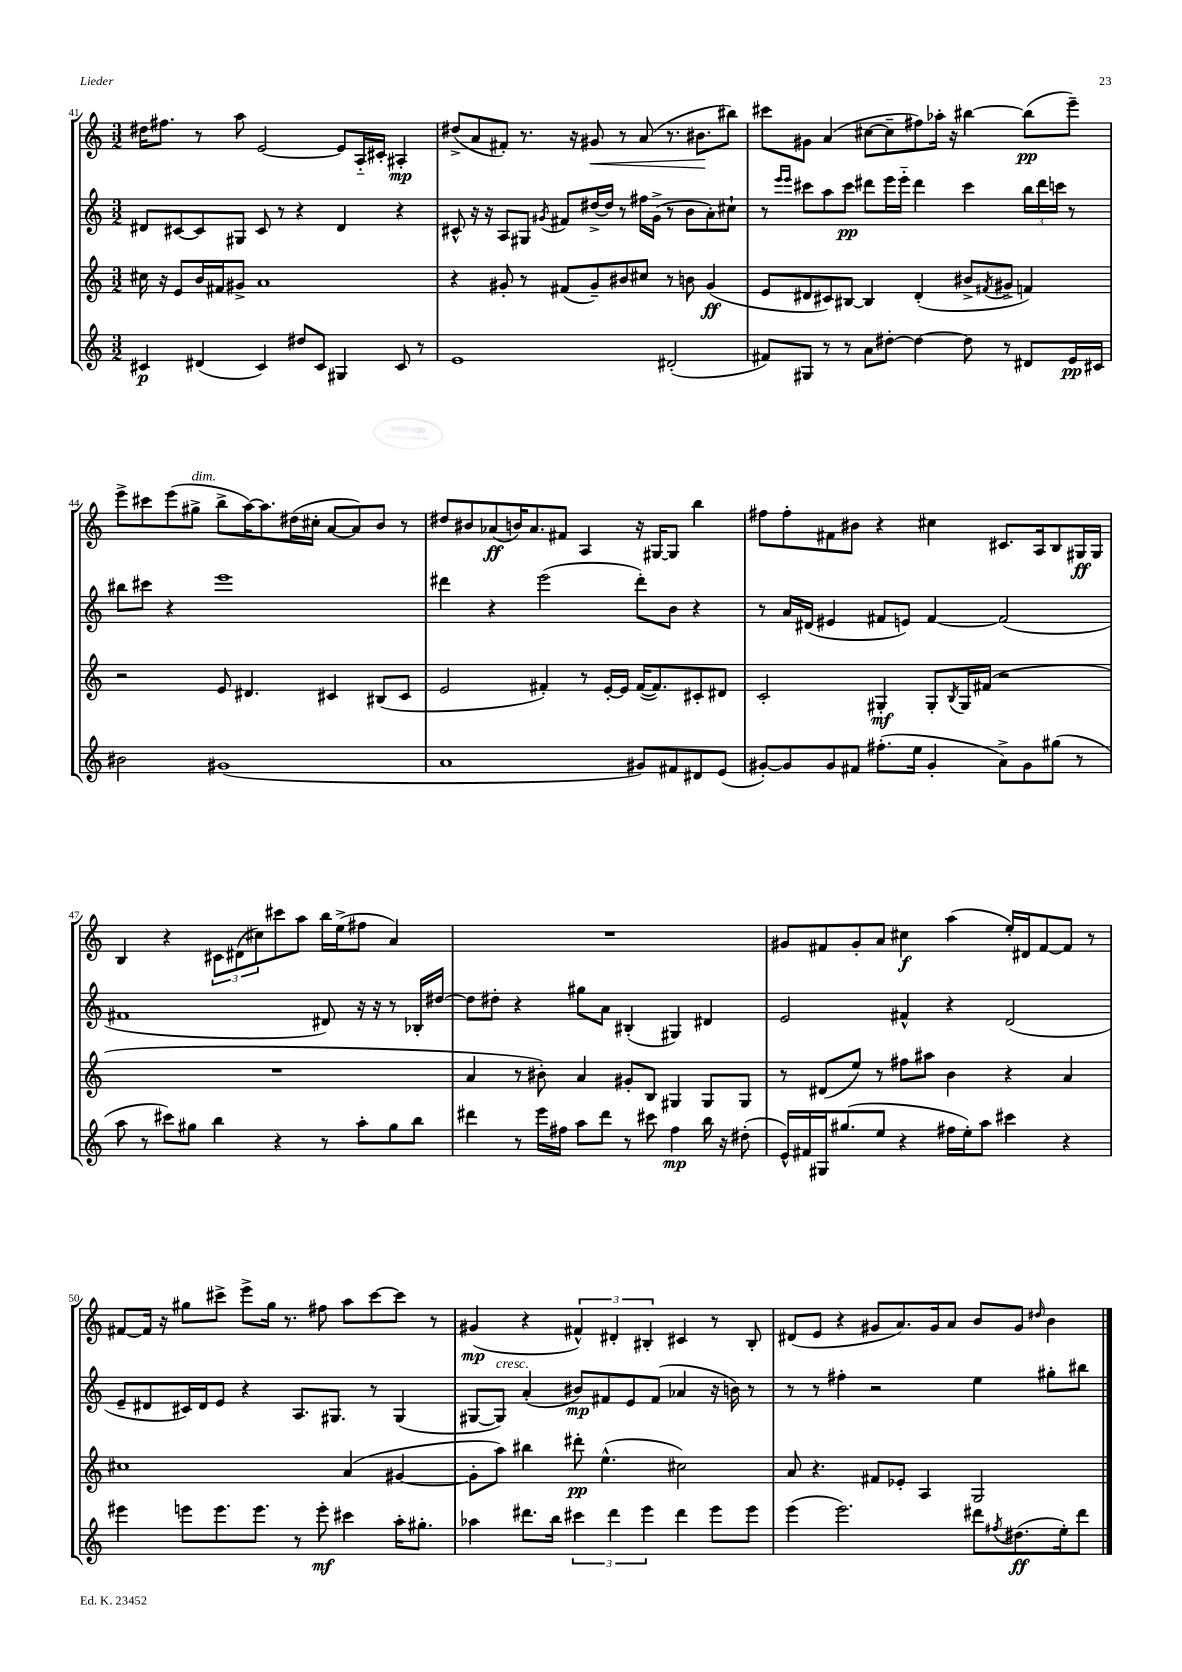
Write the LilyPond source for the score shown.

<<
\new StaffGroup <<
\new Staff = "s0" {
    \clef treble \key c \major \numericTimeSignature \time 3/2
    dis''16 fis''8. r8 a''8 e'2~ e'8 a16-_ cis'16-. ais4-.\mp |
    dis''8->( a'8 fis'8-.) r8. r16 gis'8\< r8 a'8( r8. bis'8.\! bis''8) |
    cis'''8 gis'8 a'4( cis''8~ cis''8-- fis''8) aes''16-. r16 bis''4~ bis''8\pp( e'''8--) |
    e'''8-> cis'''8 e'''8( gis''8->^\markup { \italic "dim." } b''8-> a''16~) a''8. dis''16( cis''16-. a'8~ a'8) b'8 r8 |
    dis''8 bis'8 aes'8\ff( b'16) aes'8. fis'8 a4 r16 gis16~ gis8 b''4 |
    fis''8 fis''8-. fis'8 bis'8 r4 cis''4 cis'8. a16 b8 gis16\ff gis16 |
    b4 r4 \tuplet 3/2 { cis'8 dis'8( cis''8) } cis'''8 a''8 b''16 e''16->( fis''8 a'4) |
    R1. |
    gis'8 fis'8 gis'8-. a'8 cis''4\f a''4( e''16-.) dis'16 fis'8~ fis'8 r8 |
    fis'8~ fis'16 r16 gis''8 cis'''8-> e'''8-> gis''16 r8. fis''8 a''8 cis'''8~ cis'''8 r8 |
    gis'4\mp( r4 \tuplet 3/2 { fis'4-^) dis'4-. bis4-. } cis'4 r8 bis8-. |
    dis'8( e'8 r4 gis'8 a'8.) gis'16 a'8 b'8 gis'8 \grace { dis''16 } b'4 \bar "|." |
}
\new Staff = "s1" {
    \clef treble \key c \major \numericTimeSignature \time 3/2
    dis'8 cis'8~ cis'8 gis8 cis'8 r8 r4 dis'4 r4 |
    cis'8-^ r16 r16 a8 gis8 \acciaccatura { gis'8 } fis'8 dis''16~-> dis''16 r8 fis''16 gis'16->( r8 b'8 a'8-.) cis''8-! |
    r8 \grace { e'''16 e'''16 } cis'''8 a''8 cis'''8\pp dis'''8 e'''16 e'''16-_ dis'''4 cis'''4 \tuplet 3/2 { b''16 dis'''16 c'''16 } r8 |
    bis''8 cis'''8 r4 e'''1 |
    dis'''4 r4 e'''2( dis'''8-.) b'8 r4 |
    r8 a'16 dis'16( eis'4 fis'8 e'8) fis'4~ fis'2( |
    fis'1 dis'8) r16 r16 r8 bes16-. dis''16~ |
    dis''8 dis''8-. r4 gis''8 a'8 bis4-.( gis4) dis'4 |
    e'2 fis'4-^ r4 d'2( |
    e'8-- dis'8 cis'16) dis'16 e'8 r4 a8. gis8. r8 gis4( |
    gis8~ gis8^\markup { \italic "cresc." }) a'4-.( bis'8\mp) fis'8 e'8 fis'8( aes'4 r16 b'16) r8 |
    r8 r8 fis''4-. r2 e''4 gis''8-. bis''8 \bar "|." |
}
\new Staff = "s2" {
    \clef treble \key c \major \numericTimeSignature \time 3/2
    cis''16 r16 e'8 b'16 fis'16 gis'8-> a'1 |
    r4 gis'8-. r8 fis'8( gis'8--) bis'8 cis''8 r8 b'8 gis'4\ff( |
    e'8 dis'8 cis'8) bis8~ bis4 dis'4-.( bis'8-> \acciaccatura { fis'8 } gis'8-> f'4) |
    r2 e'8 dis'4. cis'4 bis8( cis'8 |
    e'2 fis'4-.) r8 e'16~-. e'16 fis'16~( fis'8.) cis'8-. dis'8 |
    c'2-. gis4-.\mf gis8-. \acciaccatura { b8 } gis16 fis'16( r2 |
    R1. |
    a'4 r8 bis'8-.) a'4 gis'8-. b8 gis4 gis8 gis8 |
    r8 dis'8( e''8) r8 fis''8 ais''8 b'4 r4 a'4 |
    cis''1 a'4( gis'4~ |
    gis'8-. a''8) bis''4 dis'''8-.\pp e''4.-^( cis''2) |
    a'8 r4. fis'8 ees'8-. a4 g2 \bar "|." |
}
\new Staff = "s3" {
    \clef treble \key c \major \numericTimeSignature \time 3/2
    cis'4\p dis'4( cis'4) dis''8 cis'8 gis4 cis'8 r8 |
    e'1 dis'2-.( |
    fis'8) gis8 r8 r8 a'8 dis''8~-. dis''4~ dis''8 r8 dis'8 e'16\pp cis'16 |
    bis'2 gis'1( |
    a'1 gis'8) fis'8 dis'8 e'8( |
    gis'8~-.) gis'8 gis'8 fis'8 fis''8.-.( e''16 gis'4-. a'8->) gis'8 gis''8( r8 |
    a''8 r8 cis'''8) gis''8 b''4 r4 r8 a''8-. gis''8 b''8 |
    dis'''4 r8 e'''16 fis''16 a''8 dis'''8 r8 cis'''8 fis''4\mp b''16 r16 dis''8-.( |
    e'16-^) fis'16 gis16 gis''8.( e''8 r4 fis''16 e''16-.) a''8 cis'''4 r4 |
    eis'''4 e'''8 e'''8. e'''8. r8 e'''8-.\mf cis'''4 a''16-. gis''8.-. |
    aes''4 dis'''8. b''16 \tuplet 3/2 { cis'''4 dis'''4 e'''4 } dis'''4 e'''8 e'''8 |
    e'''4( e'''2.) dis'''8 \acciaccatura { fis''8 } dis''8.\ff( e''16-.) dis'''8 \bar "|." |
}
>>
>>
\layout { \context { \Score currentBarNumber = #41 } }
